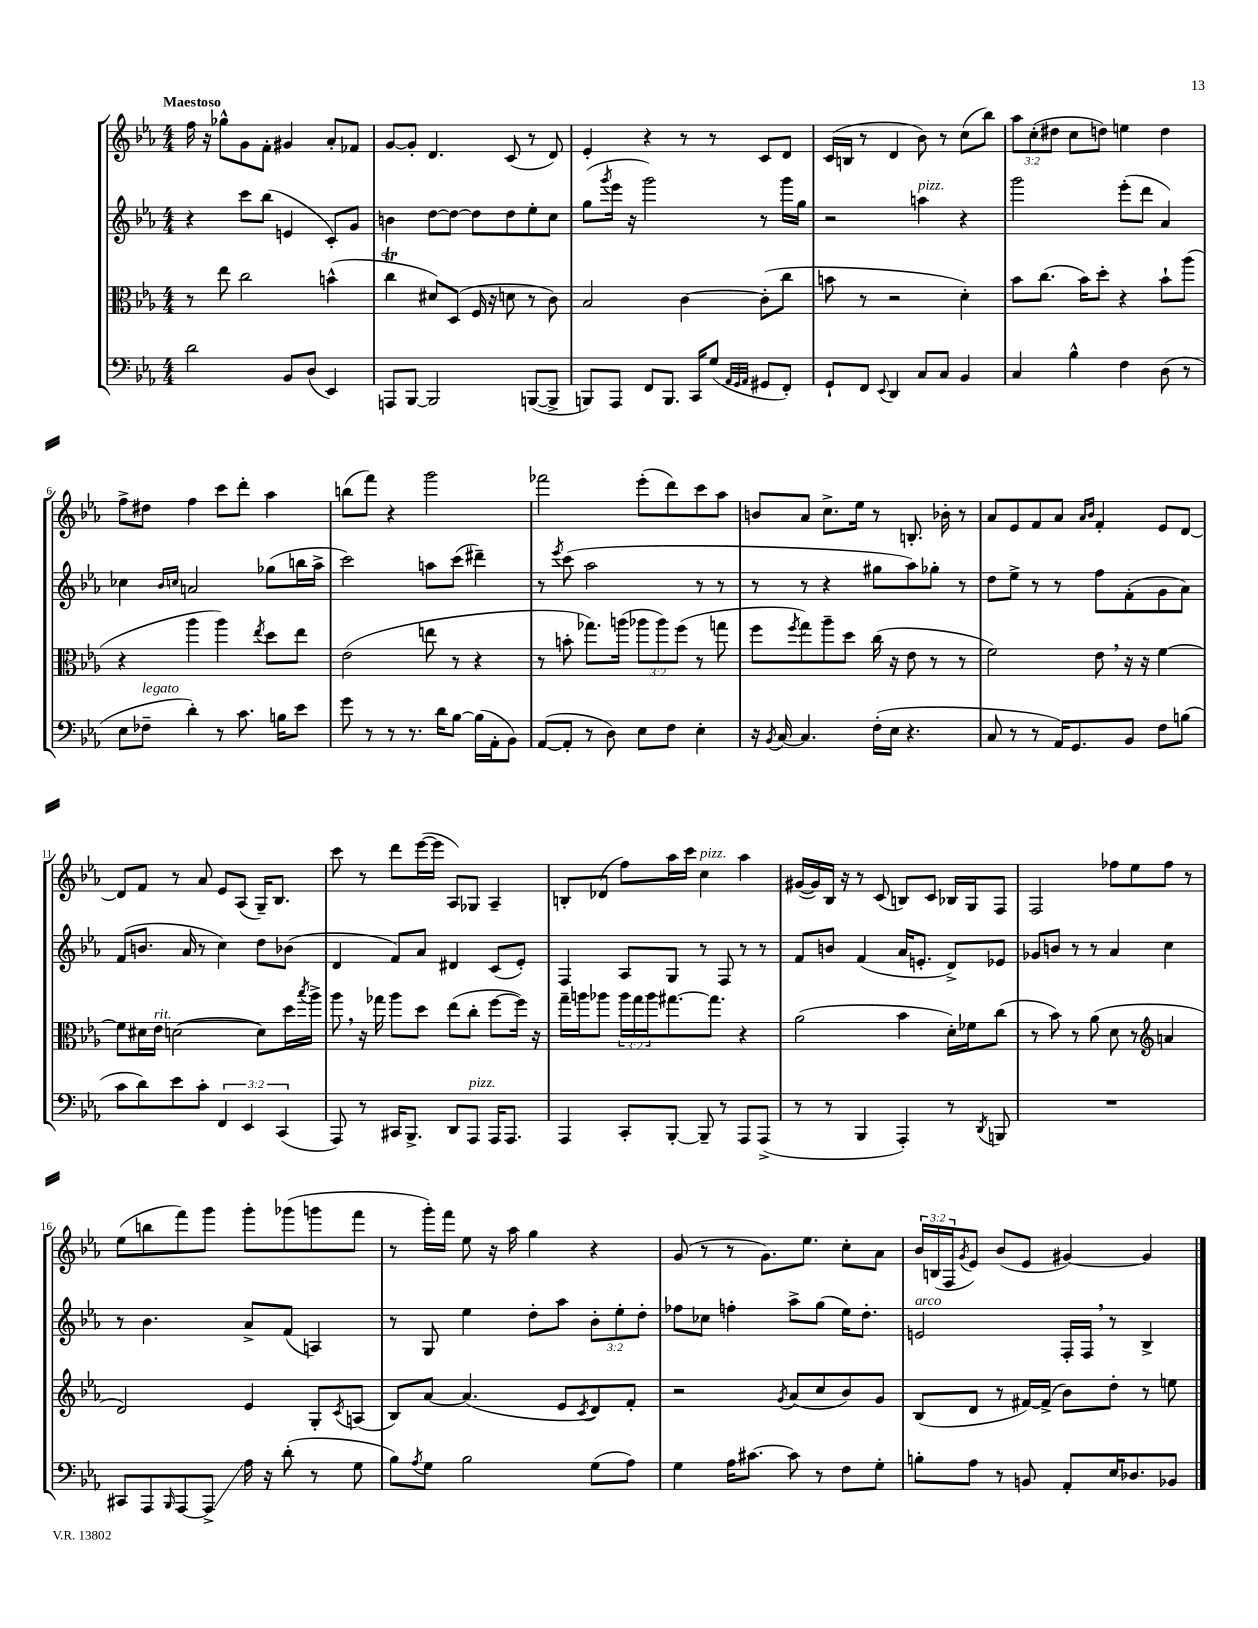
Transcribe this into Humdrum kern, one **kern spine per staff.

**kern	**kern	**kern	**kern
*staff4	*staff3	*staff2	*staff1
*clefF4	*clefC3	*clefG2	*clefG2
*k[b-e-a-]	*k[b-e-a-]	*k[b-e-a-]	*k[b-e-a-]
*M4/4	*M4/4	*M4/4	*M4/4
2d	8r	4r	16ff
.	.	.	16r
.	8ee-	.	8gg-^^
.	2cc	8ccc	8g
.	.	(8bb-	8f'
8BB-	.	4e	4g#
(8D	.	.	.
4EE-)	(4b^^	8c')	8a-'
.	.	8g	8f-
=	=	=	=
8AAA	4cc	4b	[8g
[8BBB-	.	.	8g']
2BBB-]	8d#)	[8dd	4.d
.	(8D	8dd_	.
.	16F	8dd]	.
.	16r	.	.
.	8d	8dd	(8c
([8BBB	8r	8ee-'	8r
8BBB^]	8c)	8cc	8d)
=	=	=	=
8BBB)	2B-	(8gg	4e-'
.	.	8qggg	.
8AAA-	.	16eee-	.
.	.	16r	.
8FF	.	2ggg)	4r
8.BBB	.	.	.
.	[4c	.	8r
16CC	.	.	.
(8G	.	.	8r
32qqAA-	.	.	.
32qqGG	.	.	.
32qqAA-	.	.	.
8GG#	(8c']	8r	8c
8FF')	8cc	16ggg	8d
.	.	16gg	.
=	=	=	=
8GG`	8b	2r	(16c
.	.	.	16B
8FF	8r	.	8r
8qqEE-	.	.	.
4DD	2r	.	4d
8C	.	4aa	8b-)
8C	.	.	8r
4BB-	4d')	4r	(8cc
.	.	.	8bb-)
=	=	=	=
4C	8b-	2ggg	12aa-
.	.	.	(12cc'
.	(8.cc	.	.
.	.	.	12dd#
4B-^^	.	.	8cc
.	16b-)	.	.
.	8dd'	.	8dd)
4F	4r	(8eee-'	4ee
.	.	8ddd	.
(8D	8b-`	4a-)	4dd
8r	(8aa-	.	.
=	=	=	=
8E-	4r	4cc-	8ff^
8F-~	.	.	8dd#
.	.	16qqb-	.
.	.	16qqcc	.
4d')	4aa-	2a	4ff
8r	4aa-)	.	8ccc
8.c	.	.	8ddd'
.	8qee-	.	.
.	8dd	(8gg-	4aa-
16B	.	.	.
8e-	8ee-	16bb	.
.	.	16aa-^	.
=	=	=	=
8g	(2e-	2ccc)	(8bb
8r	.	.	8fff)
8r	.	.	4r
8.r	.	.	.
.	8ee	8aa	2ggg
16d	.	.	.
[8B-	8r	(8ccc	.
(16B-]	4r	4ddd#~)	.
16AA-'	.	.	.
8BB-)	.	.	.
=	=	=	=
([8AA-	8r	8r	2fff-
.	.	8qeee-	.
8AA-']	8b'	(8ccc	.
8r	8.gg-)	2aa-	.
8D)	.	.	.
.	(16aa	.	.
8E-	12aa-	.	(8eee-'
.	12aa-)	.	.
8F	.	.	8ddd)
.	(12ff	.	.
4E-'	8r	8r	8ccc
.	8gg	8r	8aa-
=	=	=	=
16r	8ff	8r	8b
8qBB-	.	.	.
[16C	.	.	.
.	8qff	.	.
4.C]	8gg)	8r	8a-
.	8aa-~	4r	8.cc^
.	8dd	.	.
.	.	.	16ee-
(16F'	(16cc	8gg#	8r
16E-	16r	.	.
4.r	8e-	8aa-)	8.B'
.	8r	8gg-'	.
.	.	.	16b-'
.	8r	8r	8r
=	=	=	=
8C	2f)	8dd	8a-
8r	.	8ee-^	8e-
8r	.	8r	8f
16AA-)	.	8r	8a-
8.GG	.	.	.
.	.	.	16qqa-
.	.	.	16qqb-
.	8e-	8ff	4f'
8BB-	16r	(8f'	.
.	16r	.	.
8F	[4f	8g	8e-
(8B	.	8a-)	[8d
=	=	=	=
8c	8f]	(8f	8d]
8d)	16d#	8.b	8f
.	16e-	.	.
8e-	([2d	.	8r
.	.	16a-	.
8c'	.	8r	8a-
6FF	.	4cc)	8e-
.	.	.	(8A-
6EE-	.	.	.
.	8d])	8dd	16G~)
.	.	.	8.B-
(6CC	.	.	.
.	16dd	(8b-	.
.	8qbb-	.	.
.	16aa-^	.	.
=	=	=	=
8AAA-)	8aa-	4d	8ccc
8r	16r	.	8r
.	16gg-	.	.
16CC#	8aa-	8f)	8ddd
8.BBB-^	.	.	.
.	8dd	8a-	([16eee-
.	.	.	16eee-]
8DD	(8ee-	4d#	8A-)
8AAA-	8cc'	.	8G-
16AAA-	[8ff	(8c	4A-~
8.AAA-	.	.	.
.	16ff])	8e-')	.
.	16r	.	.
=	=	=	=
4AAA-	16gg~	4F	8B'
.	16aa	.	.
.	8aa-	.	(8d-
8CC'	24aa-	8A-	8ff)
.	24gg	.	.
.	24aa-	.	.
[8BBB-'	[8.gg#	8G	16aa-
.	.	.	16ccc
8BBB-~]	.	8r	4cc
.	8.gg#]	.	.
8r	.	8F	.
8AAA-	4r	8r	4aa-
(8AAA-^	.	8r	.
=	=	=	=
8r	(2a-	8f	([16g#
.	.	.	16g#])
8r	.	8b	16B-
.	.	.	16r
4BBB-	.	(4f	8r
.	.	.	(8c
4AAA-')	4b-	16a-	8B)
.	.	8.e'	.
.	.	.	8c
8r	16d')	8d^)	16B-
.	16f-	.	16G
8qDD	.	.	.
8BBB	(8cc	8e-	8F
=	=	=	=
1r	8r	8g-	2F
.	8b-)	8b	.
.	8r	8r	.
.	(8a-	8r	.
.	8d	4a-	8ff-
.	8r	.	8ee-
*	*clefG2	*	*
.	4a	4cc	8ff-
.	.	.	8r
=	=	=	=
8CC#	2d)	8r	(8ee-
8AAA-	.	4.b-	8bb
16qqBBB-	.	.	.
[8AAA-	.	.	8fff)
8AAA-^]	.	.	8ggg
16A-	4e-	8a-^	8ggg'
16r	.	.	.
(8d'	.	(8f	(8ggg-
8r	8G'	4A)	8ggg
.	8qc	.	.
8G	(8A	.	8fff
=	=	=	=
8B-)	8B-)	8r	8r
8qA-	.	.	.
8G	[8a-	8G	16ggg')
.	.	.	16fff
2B-	(4.a-]	4ee-	8ee-
.	.	.	16r
.	.	.	16aa-
.	.	8dd'	4gg
.	8e-	8aa-	.
.	8qc	.	.
(8G	8d)	12b-'	4r
.	.	12ee-'	.
8A-)	8f'	.	.
.	.	12dd'	.
=	=	=	=
4G	2r	8ff-	(8g
.	.	8cc-	8r
16A-	.	4ff'	8r
[8.c#	.	.	.
.	.	.	8.g)
.	8qg	.	.
8c#]	(8a-	8aa-^	.
.	.	.	8.ee-
8r	8cc	(8gg	.
8F	8b-)	16ee-)	8cc'
.	.	8.dd'	.
8G'	8g	.	8a-
=	=	=	=
8B'	(8B-	2e	24b-
.	.	.	(24B
.	.	.	24F
.	.	.	8qg
8A-	8d	.	8e-)
8r	8r	.	(8b-
8BB	[16f#)	.	8e-
.	(16f#^]	.	.
8AA-'	8b-)	16F'	[4g#)
.	.	16F	.
16E-	8dd'	8r	.
8.D-	.	.	.
.	8r	4B-^	4g#]
8BB-	8ee	.	.
==	==	==	==
*-	*-	*-	*-
